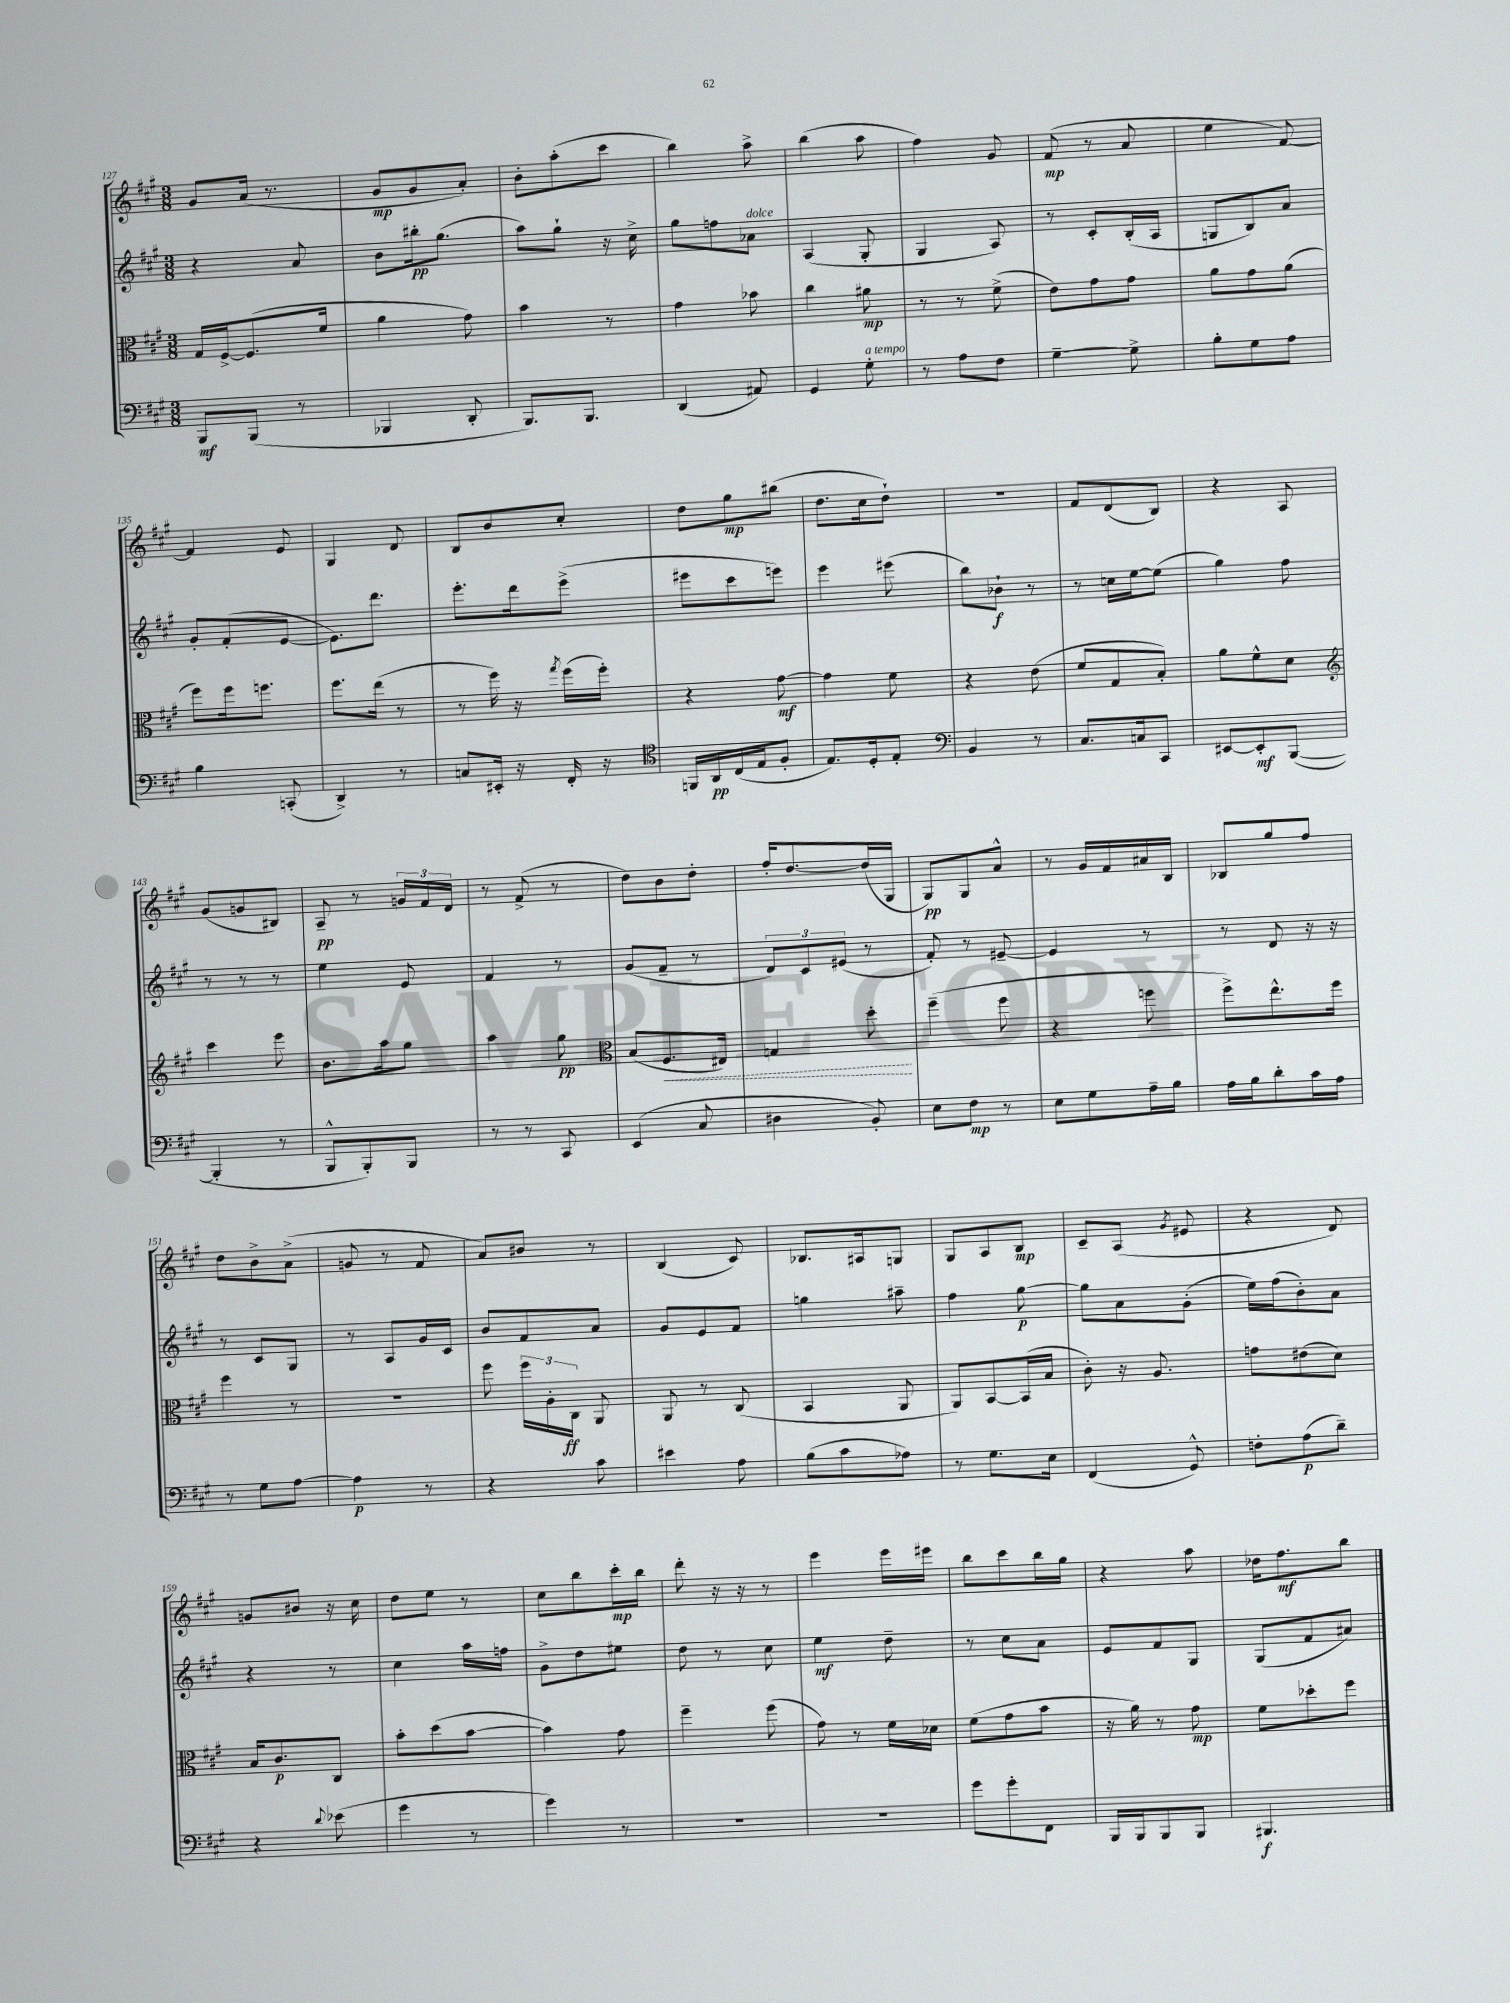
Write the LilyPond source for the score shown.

<<
\new StaffGroup <<
\new Staff = "s0" {
    \clef treble \key a \major \numericTimeSignature \time 3/8
    \autoBeamOff gis'8[ a'16]( r8. |
    gis'8[\mp gis'8 a'8]-.) |
    b'8[-. a''8-.( cis'''8] |
    b''4) a''8-> |
    b''4( a''8 |
    fis''4) gis'8 |
    fis'8\mp( r8 a'8 |
    e''4 fis'8~) |
    fis'4 e'8 |
    gis4 d'8 |
    b8[ b'8 cis''8]-. |
    d''8[ gis''8\mp bis''8]( |
    d''8.[ cis''16 d''8]-!) |
    R4. |
    fis'8[ d'8( b8]) |
    r4 a8 |
    gis'8[( g'8 bis8]) |
    a8--\pp r8 \tuplet 3/2 { g'16[ fis'16 d'16] } |
    r8 fis'8->( r8 |
    d''8[) b'8 d''8]-. |
    fis''16[-. d''8.~ d''16( gis16] |
    gis8[\pp) gis8 a'8]-^ |
    r8 gis'16[ fis'16 ais'16 b16] |
    bes8[ gis''8 fis''8] |
    d''8[ b'8-> a'8]->( |
    g'8 r8 fis'8 |
    a'8[) bis'8] r8 |
    b4( cis'8) |
    bes8.[ ais16 g8] |
    gis8[ a8 b8]\mp |
    cis'8[-- a8]( \acciaccatura { gis'8 } eis'8 |
    r4 d'8) |
    g'8[ bis'8] r16 cis''16 |
    d''8[ e''8] r8 |
    cis''8[ b''8 cis'''16-.\mp b''16] |
    d'''8-. r16 r16 r8 |
    e'''4 e'''16[ eis'''16] |
    b''8[ cis'''8 b''16 gis''16] |
    r4 a''8 |
    des''16[ fis''8.\mf b''8] \bar "|." |
}
\new Staff = "s1" {
    \clef treble \key a \major \numericTimeSignature \time 3/8
    \autoBeamOff r4 a'8 |
    b'8[ bis''16-.\pp gis''8.]( |
    a''8[) gis''8]-! r16 cis''16-> |
    gis''8[ f''8 aes'8]^\markup { \italic "dolce" } |
    a4( gis8-. |
    gis4 a8) |
    r8 cis'8[-. b16-.( a16] |
    g8[ b8) a'8] |
    gis'8[-. fis'8-.( e'8]~ |
    e'8.[) d'''8.] |
    e'''8.[-. d'''16 e'''8]->( |
    eis'''8[ cis'''8 e'''8]) |
    e'''4 eis'''8( |
    b''8[) bes'8]-!\f r8 |
    r8 c''16[ e''16~ e''8]( |
    gis''4) fis''8 |
    r8 r8 r8 |
    e''4 e'8 |
    fis'4 r8 |
    gis'8[( fis'8]-- r8 |
    \tuplet 3/2 { d'8[) cis'8 eis'8]( } r8 |
    fis'8-.) r8 eis'8~-- |
    eis'4 r8 |
    r8 d'8 r16 r16 |
    r8 cis'8[ gis8] |
    r8 a8[ gis'16 cis'16] |
    b'8[ fis'8 a'8] |
    gis'8[ e'8 fis'8] |
    g''4 ais''8-- |
    fis''4 gis''8~\p |
    gis''8[ a'8 gis'8]-.( |
    e''16[) fis''16( b'8-.) a'8] |
    r4 r8 |
    cis''4 a''16[ f''16] |
    gis'8[-> d''8 eis''8] |
    d''8 r8 cis''8 |
    e''4\mf d''8-- |
    r8 cis''8[ a'8] |
    e'8[ fis'8 gis8] |
    gis8[( fis'8 ais'8]) \bar "|." |
}
\new Staff = "s2" {
    \clef alto \key a \major \numericTimeSignature \time 3/8
    \autoBeamOff gis16[ fis16~-> fis8.( fis'16] |
    a'4 gis'8) |
    b'4 r8 |
    gis'4 bes'8 |
    cis''4 ais'8\mp |
    r8 r8 fis'8->( |
    e'8[) gis'8 gis'8] |
    a'8[ gis'8 a'8]( |
    fis''8[) fis''16 f''8.] |
    fis''8.[ e''16]( r8 |
    r8 fis''16) r16 \acciaccatura { gis''8 } fis''16[( fis''16]-.) |
    r4 gis'8~\mf |
    gis'4 fis'8 |
    r4 e'8( |
    fis'8[ gis8 b8]-.) |
    a'8[ fis'8-^ d'8] |
    \clef treble cis'''4 e'''8 |
    b'8.[ a''16 gis''8] |
    a''4 gis''8\pp |
    \clef alto b8[( \once \override Hairpin.style = #'dashed-line fis8.\< eis16]) |
    g4 d''8-.\! |
    fis''4--( fis''8 |
    r4 f''8 |
    fis''8[->) e''8.-^ fis''16] |
    fis''4 r8 |
    R4. |
    fis''8 \tuplet 3/2 { fis''16[ a16-. cis16]\ff } a,8 |
    a,8 r8 cis8( |
    b,4 a,8 |
    a,8[) b,8~ b,16( b16] |
    cis'8-.) r16 a8. |
    g'8[ eis'8( d'8]) |
    b16[ cis'8.\p cis8] |
    b'8[-. d''8( b'8]~ |
    b'4) gis'8 |
    fis''4-- fis''8( |
    gis'8) r8 fis'16[ des'16] |
    fis'8[( gis'8 b'8] |
    r16 a'16) r8 gis'8\mp |
    fis'8[ des''8-. fis''8] \bar "|." |
}
\new Staff = "s3" {
    \clef bass \key a \major \numericTimeSignature \time 3/8
    \autoBeamOff b,,8[\mf b,,8]( r8 |
    bes,,4 d,8-. |
    b,,8.[) b,,8.] |
    d,4( ais,8) |
    gis,4 gis8-.^\markup { \italic "a tempo" } |
    r8 a8[ fis8] |
    gis4~-- gis8-> |
    b8[-. gis8 a8] |
    b4 c,8-.( |
    d,4->) r8 |
    c8[ eis,16]-. r16 fis,16-. r16 |
    \clef tenor f,16[ a,16\pp cis16( e16 fis8]-. |
    e8.[) d16-. e8]-. |
    \clef bass b,4 r8 |
    cis8.[ c16 cis,8] |
    eis,8[~ eis,8-.\mf b,,8]~( |
    b,,4-. r8 |
    b,,8[-^ b,,8-.) b,,8] |
    r8 r8 cis,8 |
    e,4( cis8 |
    dis4 b,8-.) |
    e8[ fis8]\mp r8 |
    e8[ gis8 a16-- b16] |
    a16[ b16 d'8-. cis'16 a16] |
    r8 gis8[ a8]~ |
    a4\p r8 |
    r4 cis'8 |
    eis'4 a8 |
    b8[( cis'8 aes8]) |
    r8 gis8.[ e16] |
    fis,4( gis,8-^) |
    f8[-. a8\p( d'8]--) |
    r4 \appoggiatura { d'8 } ees'8( |
    gis'4 r8 |
    gis'4) r8 |
    R4. |
    R4. |
    gis'8[ gis'8-. fis,8] |
    b,,16[ b,,16 b,,8 b,,8] |
    bis,,4.\f \bar "|." |
}
>>
>>
\layout { \context { \Score currentBarNumber = #127 } }
